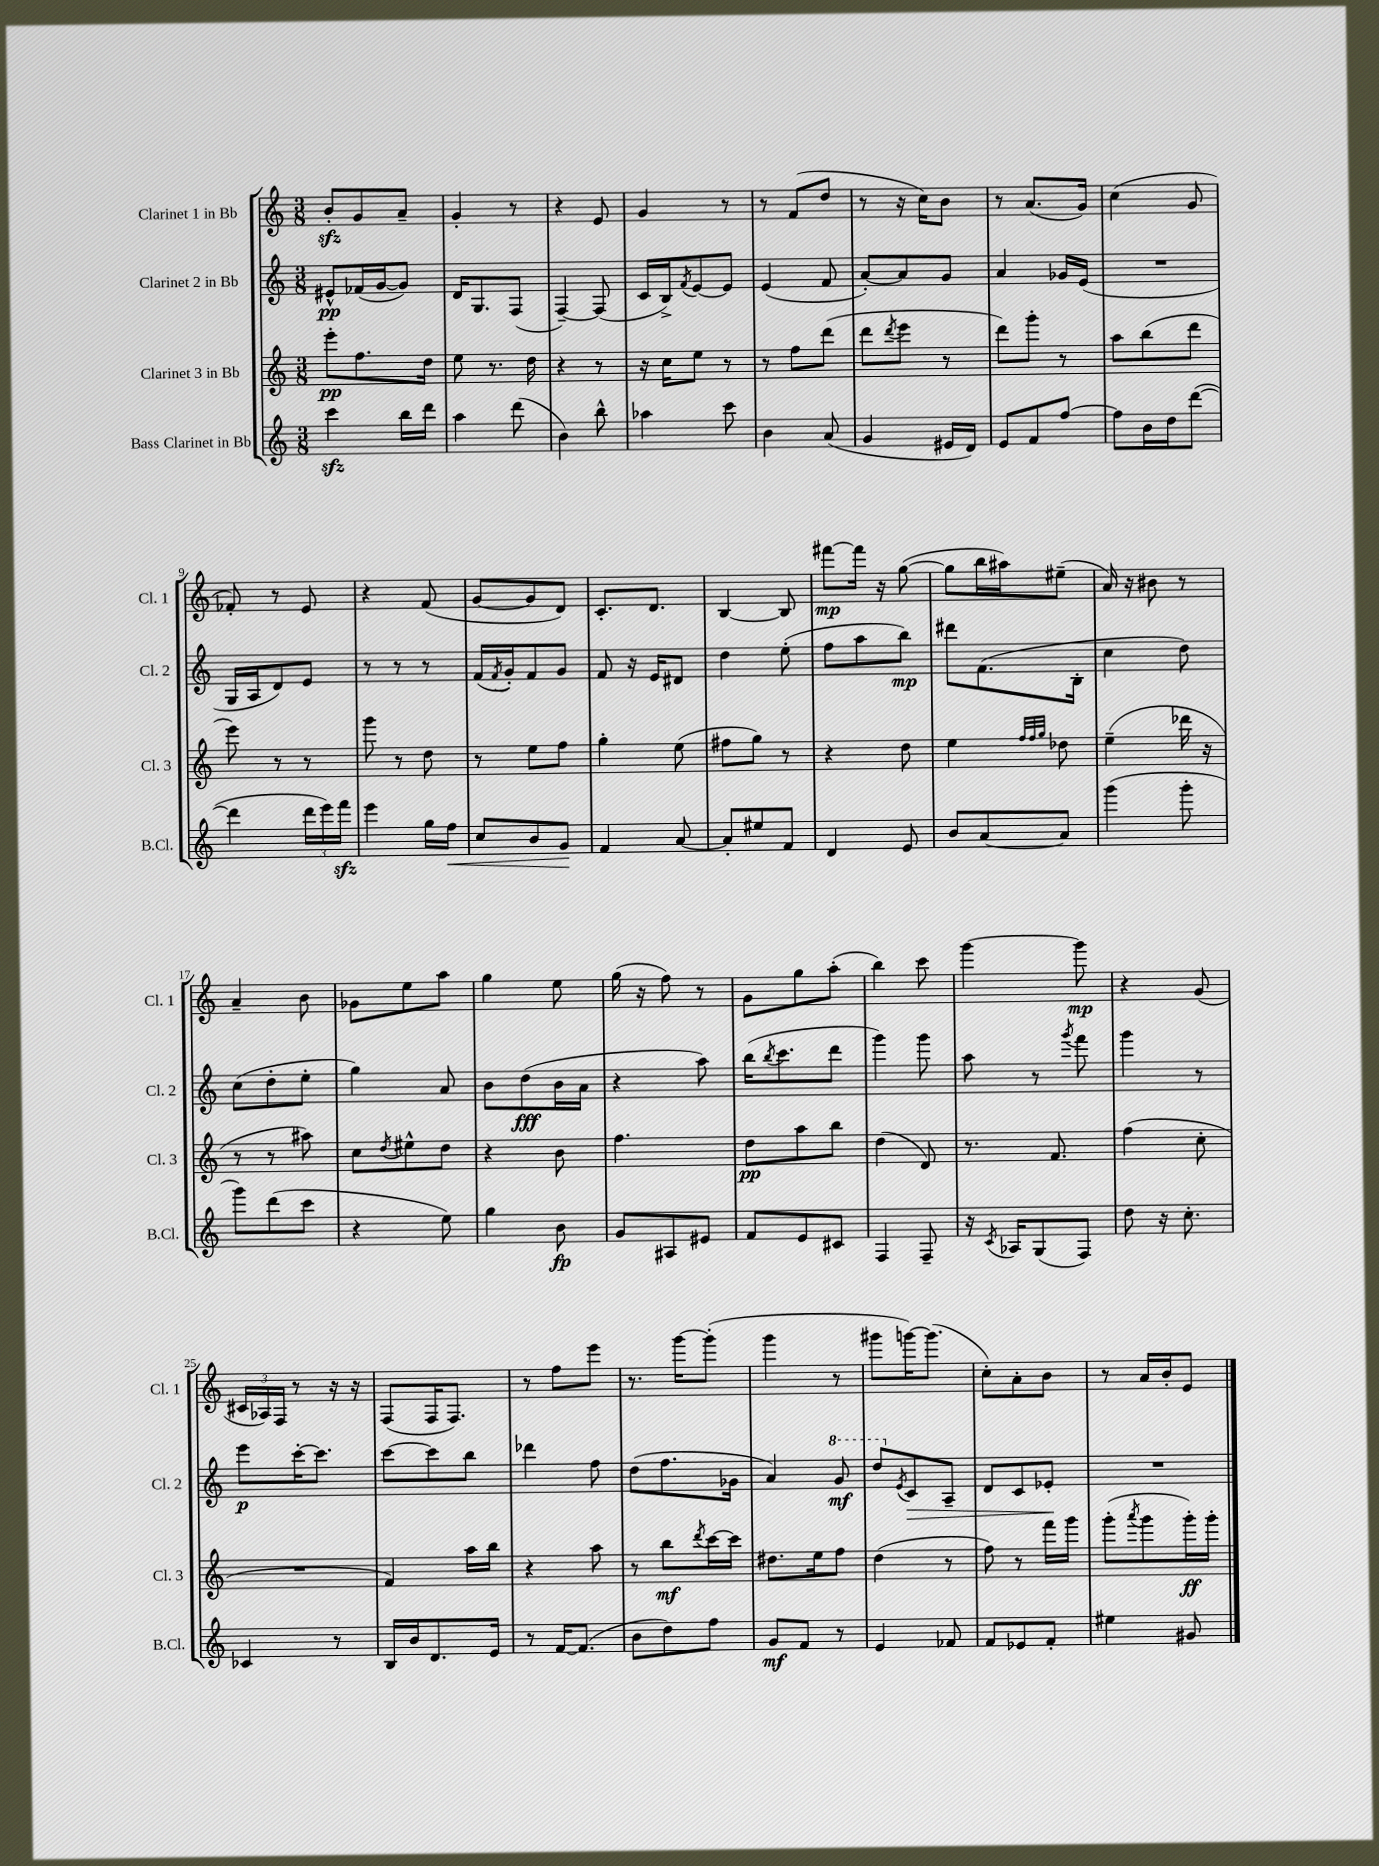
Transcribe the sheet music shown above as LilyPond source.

<<
\new StaffGroup <<
\new Staff = "s0" \with { instrumentName = "Clarinet 1 in Bb" shortInstrumentName = "Cl. 1" } {
    \clef treble \key c \major \numericTimeSignature \time 3/8
    b'8-.\sfz g'8 a'8-- |
    g'4-. r8 |
    r4 e'8 |
    g'4 r8 |
    r8 f'8( d''8 |
    r8 r16 c''16) b'8 |
    r8 a'8.( g'16) |
    c''4( g'8 |
    fes'8-.) r8 e'8 |
    r4 f'8( |
    g'8~ g'8 d'8) |
    c'8.-. d'8. |
    b4~ b8 |
    fis'''8~\mp fis'''16 r16 g''8~( |
    g''8 b''16 ais''16) eis''8--( |
    a'16) r16 bis'8 r8 |
    a'4-- b'8 |
    ges'8 e''8 a''8 |
    g''4 e''8 |
    g''16( r16 f''8) r8 |
    g'8 g''8 a''8-.( |
    b''4) c'''8 |
    g'''4~ g'''8\mp |
    r4 g'8( |
    \tuplet 3/2 { cis'16 aes16) f16 } r8 r16 r16 |
    f8( f16 f8.) |
    r8 f''8 e'''8 |
    r8. g'''16~ g'''8-.( |
    g'''4 r8 |
    gis'''8 g'''16~) g'''8.( |
    c''8-.) a'8-. b'8 |
    r8 a'16 b'16-. e'8 \bar "|." |
}
\new Staff = "s1" \with { instrumentName = "Clarinet 2 in Bb" shortInstrumentName = "Cl. 2" } {
    \clef treble \key c \major \numericTimeSignature \time 3/8
    eis'8-^\pp fes'16( g'16~ g'8) |
    d'16 g8. f8( |
    f4~--) f8( |
    c'16 b16->) \acciaccatura { f'8 } e'8~ e'8 |
    e'4( f'8 |
    a'8~-.) a'8 g'8 |
    a'4 ges'16 e'16( |
    R4. |
    g16 a16 d'8) e'8 |
    r8 r8 r8 |
    f'16( \acciaccatura { f'8 } g'16-.) f'8 g'8 |
    f'8 r16 e'16 dis'8 |
    d''4 e''8-.( |
    f''8 a''8 b''8\mp) |
    dis'''8 f'8.( b16-. |
    c''4 d''8) |
    c''8( d''8-. e''8-. |
    g''4) a'8 |
    b'8 d''8\fff( b'16 a'16 |
    r4 a''8) |
    b''16( \acciaccatura { b''8 } c'''8. d'''8 |
    g'''4) g'''8 |
    a''8 r8 \acciaccatura { g'''8 } f'''8 |
    g'''4 r8 |
    e'''8\p c'''16~-. c'''8. |
    c'''8~ c'''8 b''8 |
    des'''4 f''8 |
    d''8( f''8. ges'16 |
    a'4) \ottava #1 g''8\mf |
    d'''8 \ottava #0 \acciaccatura { e'8 } c'8\> a8-- |
    d'8 c'8 ees'8-.\! |
    R4. \bar "|." |
}
\new Staff = "s2" \with { instrumentName = "Clarinet 3 in Bb" shortInstrumentName = "Cl. 3" } {
    \clef treble \key c \major \numericTimeSignature \time 3/8
    e'''8-.\pp f''8. d''16 |
    e''8 r8. d''16 |
    r4 r8 |
    r16 c''16 e''8 r8 |
    r8 f''8 d'''8( |
    d'''8 \acciaccatura { d'''8 } e'''8 r8 |
    d'''8) g'''8-. r8 |
    a''8 b''8( d'''8 |
    e'''8) r8 r8 |
    g'''8 r8 d''8 |
    r8 e''8 f''8 |
    g''4-. e''8( |
    fis''8 g''8) r8 |
    r4 d''8 |
    e''4 \grace { f''32 f''32 g''32 } des''8 |
    e''4--( des'''16 r16 |
    r8 r8 ais''8) |
    c''8 \acciaccatura { d''8 } eis''8-^ d''8 |
    r4 b'8 |
    f''4. |
    d''8\pp a''8 b''8 |
    d''4( d'8) |
    r8. f'8. |
    f''4( c''8-. |
    R4. |
    f'4) a''16 b''16 |
    r4 a''8 |
    r8 b''8\mf \acciaccatura { d'''8 } c'''16~ c'''16 |
    dis''8. e''16 f''8 |
    d''4( r8 |
    f''8) r8 f'''16 g'''16 |
    g'''8-.( \acciaccatura { a'''8 } g'''8 g'''16-.\ff) g'''16-. \bar "|." |
}
\new Staff = "s3" \with { instrumentName = "Bass Clarinet in Bb" shortInstrumentName = "B.Cl." } {
    \clef treble \key c \major \numericTimeSignature \time 3/8
    c'''4\sfz b''16 d'''16 |
    a''4 d'''8( |
    b'4) b''8-^ |
    aes''4 c'''8 |
    b'4 a'8( |
    g'4 eis'16 d'16) |
    e'8 f'8 f''8~ |
    f''8 b'16 d''16 d'''8~( |
    d'''4 \tuplet 3/2 { d'''16 e'''16) f'''16\sfz } |
    e'''4 g''16 f''16\< |
    c''8 b'8 g'8\! |
    f'4 a'8~ |
    a'8-. eis''8 f'8 |
    d'4 e'8 |
    b'8 a'8~ a'8 |
    g'''4( g'''8-. |
    g'''8) d'''8( c'''8 |
    r4 e''8) |
    g''4 b'8\fp |
    g'8 ais8 eis'8 |
    f'8 e'8 cis'8 |
    f4 f8-- |
    r16 \acciaccatura { c'8 } aes16 g8( f8) |
    d''8 r16 c''8.-. |
    ces'4 r8 |
    b16 b'16 d'8. e'16 |
    r8 f'16~ f'8.( |
    b'8 d''8) f''8 |
    g'8\mf f'8 r8 |
    e'4 fes'8 |
    f'8 ees'8 f'8-. |
    eis''4 gis'8 \bar "|." |
}
>>
>>
